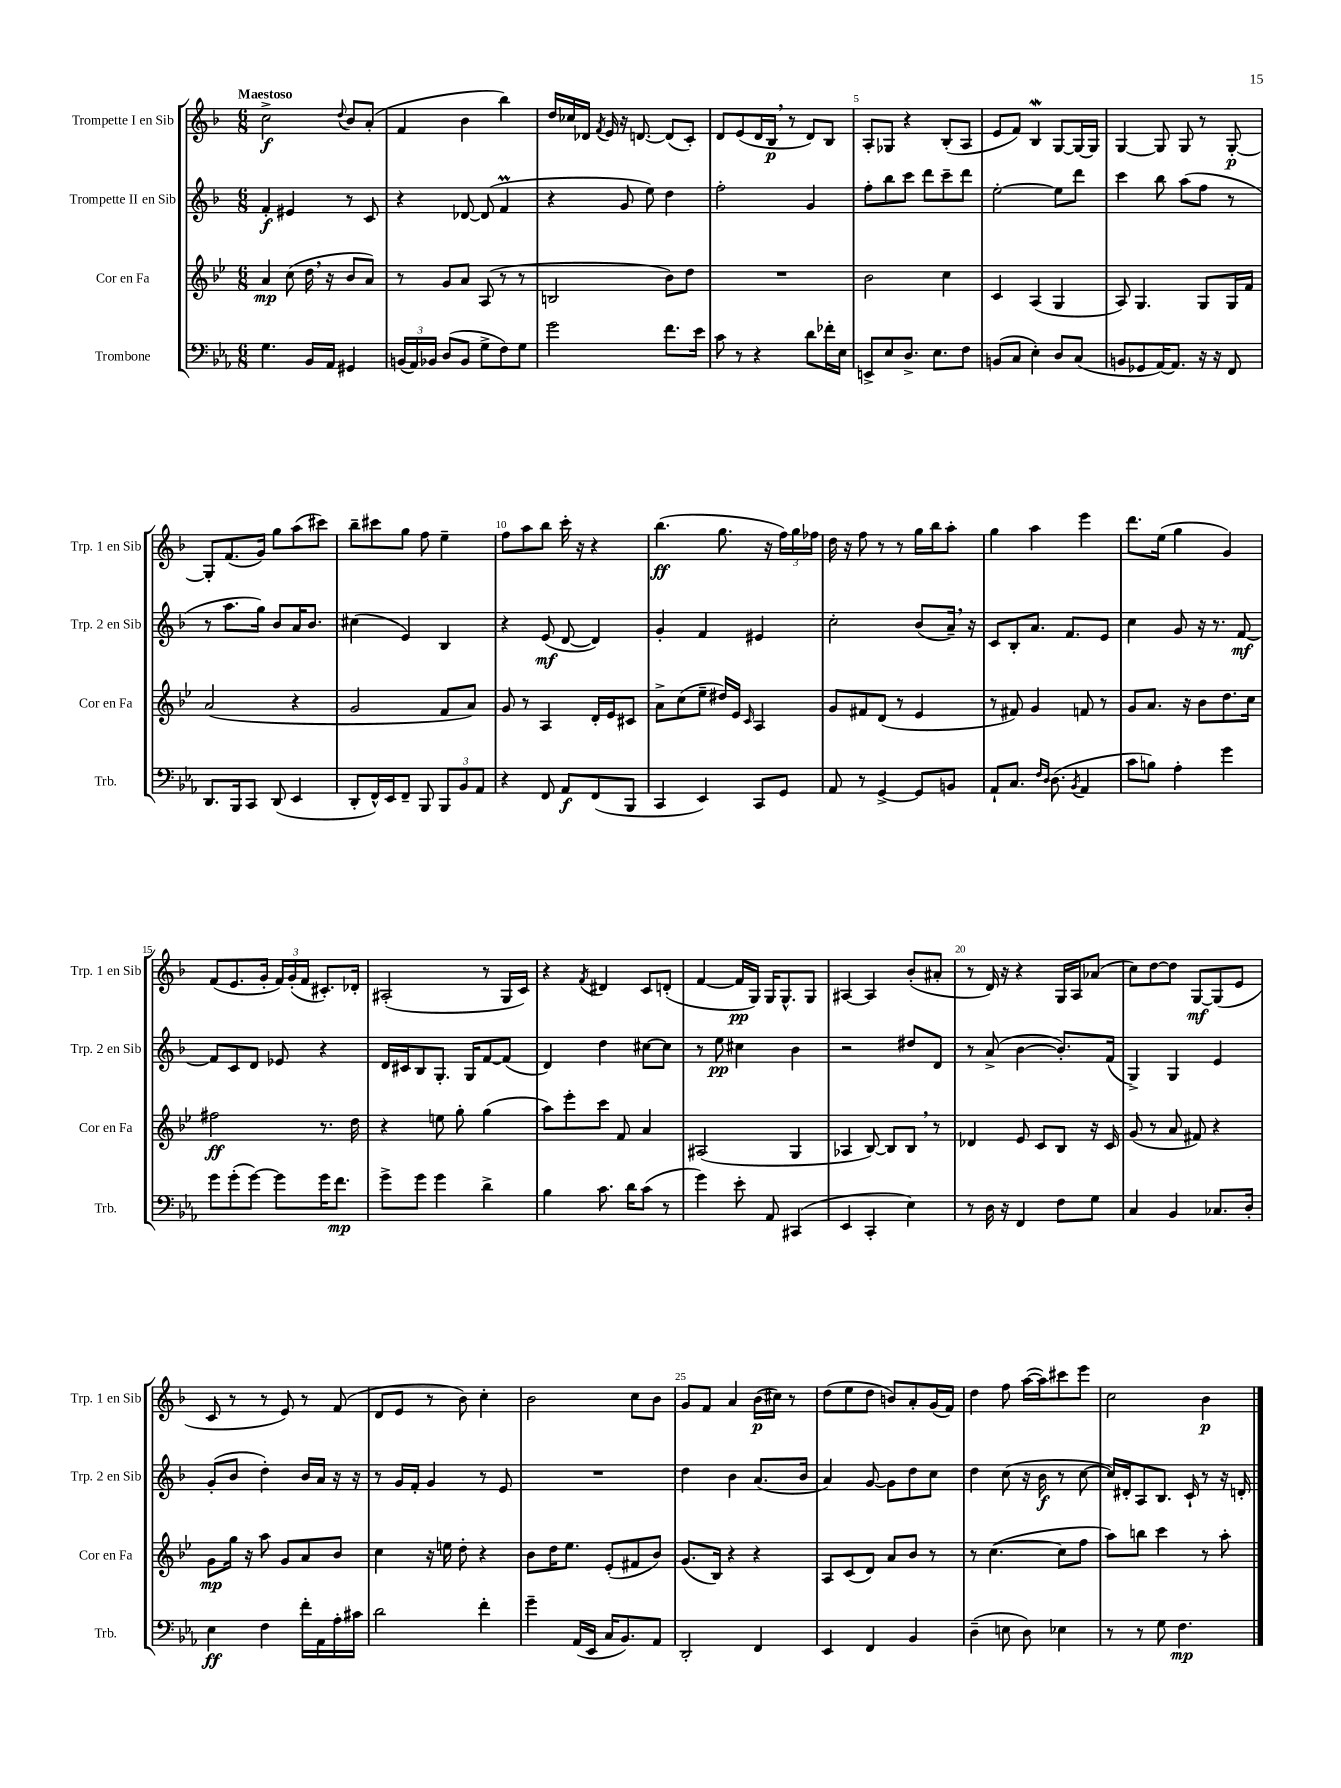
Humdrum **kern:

**kern	**dynam	**kern	**dynam	**kern	**dynam	**kern	**dynam
*part4	*part4	*part3	*part3	*part2	*part2	*part1	*part1
*staff4	*staff4	*staff3	*staff3	*staff2	*staff2	*staff1	*staff1
*I"Trombone	*	*I"Cor en Fa	*	*I"Trompette II en Sib	*	*I"Trompette I en Sib	*
*I'Trb.	*	*I'Cor en Fa	*	*I'Trp. 2 en Sib	*	*I'Trp. 1 en Sib	*
*clefF4	*	*clefG2	*	*clefG2	*	*clefG2	*
*k[b-e-a-]	*	*k[b-e-]	*	*k[b-]	*	*k[b-]	*
*M6/8	*	*M6/8	*	*M6/8	*	*M6/8	*
=1	=1	=1	=1	=1	=1	=1	=1
!	!	!	!	!	!	!LO:TX:a:B:t=Maestoso	!
4.G\	.	4a/	mp	4f'/	f	2cc^\	f
.	.	(8cc\	.	4e#X/	.	.	.
16BB-/LL	.	16dd,\	.	.	.	.	.
16AA-/JJ	.	16r	.	.	.	.	.
.	.	.	.	.	.	8qqdd/	.
4GG#X/	.	8b-/L	.	8r	.	8b-/L	.
.	.	8a/J)	.	8c/	.	(8a'/J	.
=2	=2	=2	=2	=2	=2	=2	=2
(24BBn/LL	.	8r	.	4r	.	4f/	.
24AA-/)	.	.	.	.	.	.	.
24BB-X/JJ	.	.	.	.	.	.	.
(8D/L	.	8g/L	.	.	.	.	.
8BB-/J	.	8a/J	.	[8d-X/	.	4b-\	.
8G^\L	.	(8A/	.	(8d-/]	.	.	.
8F\)	.	8r	.	4fM/	.	4bb-\)	.
8G\J	.	8r	.	.	.	.	.
=3	=3	=3	=3	=3	=3	=3	=3
2g\	.	2Bn/	.	4r	.	16dd/LL	.
.	.	.	.	.	.	16cc-X/	.
.	.	.	.	.	.	16d-X/JJ	.
.	.	.	.	.	.	8qf/	.
.	.	.	.	.	.	16e/	.
.	.	.	.	8g/	.	16r	.
.	.	.	.	.	.	[8.dn/	.
.	.	.	.	8ee\)	.	.	.
8.f\L	.	8b-\L)	.	4dd\	.	(8d/L]	.
.	.	8dd\J	.	.	.	8c'/J)	.
16e-\Jk	.	.	.	.	.	.	.
=4	=4	=4	=4	=4	=4	=4	=4
8c\	.	2.r	.	2ff'\	.	8d/L	.
8r	.	.	.	.	.	(8e/	.
4r	.	.	.	.	.	16d/L	.
.	.	.	.	.	.	16B-,/JJ	p
.	.	.	.	.	.	8r	.
8d\L	.	.	.	4g/	.	8d/L)	.
16f-X'\L	.	.	.	.	.	8B-/J	.
16E-\JJ	.	.	.	.	.	.	.
=5	=5	=5	=5	=5	=5	=5	=5
8EEn^/L	.	2b-\	.	8ff'\L	.	8A'/L	.
8E-/	.	.	.	8bb-\	.	8G-X/J	.
8.D^/J	.	.	.	8ccc\J	.	4r	.
.	.	.	.	8ddd\L	.	.	.
8.E-\L	.	.	.	.	.	.	.
.	.	4cc\	.	8ccc~\	.	(8B-'/L	.
8F\J	.	.	.	8ddd\J	.	8A/J	.
=6	=6	=6	=6	=6	=6	=6	=6
(8BBn/L	.	4c/	.	[2ee'\	.	8e/L	.
8C/J	.	.	.	.	.	8f/J)	.
4E-'\)	.	(4A/	.	.	.	4B-w/	.
8D/L	.	4G/	.	8ee\L]	.	[8G/L	.
(8C/J	.	.	.	8ddd\J	.	16G/L_	.
.	.	.	.	.	.	16G/JJ]	.
=7	=7	=7	=7	=7	=7	=7	=7
8BBn/L	.	8A/)	.	4ccc\	.	[4G/	.
8GG-X/	.	4.G/	.	.	.	.	.
[16AA-/K)	.	.	.	8bb-\	.	8G/]	.
8.AA-/J]	.	.	.	.	.	.	.
.	.	.	.	(8aa\L	.	8G/	.
16r	.	8G/L	.	8ff\J	.	8r	.
16r	.	.	.	.	.	.	.
8FF/	.	16G/L	.	8r	.	[8G'/	p
.	.	16f/JJ	.	.	.	.	.
!!LO:LB:g=z
=8	=8	=8	=8	=8	=8	=8	=8
8.DD/L	.	(2a/	.	8r	.	8G'/L]	.
.	.	.	.	8.aa\L	.	(8.f/	.
16BBB-/k	.	.	.	.	.	.	.
8CC/J	.	.	.	.	.	.	.
.	.	.	.	16gg\Jk)	.	16g/Jk)	.
(8DD/	.	.	.	8b-/L	.	8gg\L	.
4EE-/	.	4r	.	16a/K	.	(8aa\	.
.	.	.	.	8.b-/J	.	.	.
.	.	.	.	.	.	8ccc#X\J)	.
=9	=9	=9	=9	=9	=9	=9	=9
8DD'/L	.	2g/	.	(4cc#X\	.	8bb-~\L	.
16FF^^/L)	.	.	.	.	.	8ccc#X\	.
16EE-/J	.	.	.	.	.	.	.
8FF~/J	.	.	.	4e/)	.	8gg\J	.
8BBB-/	.	.	.	.	.	8ff\	.
12BBB-/L	.	8f/L	.	4B-/	.	4ee~\	.
12BB-/	.	.	.	.	.	.	.
.	.	8a/J)	.	.	.	.	.
12AA-/J	.	.	.	.	.	.	.
=10	=10	=10	=10	=10	=10	=10	=10
4r	.	8g/	.	4r	.	8ff\L	.
.	.	8r	.	.	.	8aa\	.
8FF/	.	4A/	.	(8e/	mf	8bb-\J	.
8AA-/L	f	.	.	[8d/	.	16ccc'\	.
.	.	.	.	.	.	16r	.
(8FF/	.	16d'/LL	.	4d/])	.	4r	.
.	.	16e-/J	.	.	.	.	.
8BBB-/J	.	8c#X/J	.	.	.	.	.
=11	=11	=11	=11	=11	=11	=11	=11
4CC/	.	8a^\L	.	4g'/	.	(4.bb-\	ff
.	.	(8cc\	.	.	.	.	.
4EE-/)	.	8ee-~\J	.	4f/	.	.	.
.	.	16dd#X/LL)	.	.	.	8.gg\	.
.	.	16e-/JJ	.	.	.	.	.
.	.	16qqc/	.	.	.	.	.
8CC/L	.	4A/	.	4e#X/	.	.	.
.	.	.	.	.	.	16r	.
8GG/J	.	.	.	.	.	24ff\LL)	.
.	.	.	.	.	.	24gg\	.
.	.	.	.	.	.	24ff-X\JJ	.
=12	=12	=12	=12	=12	=12	=12	=12
8AA-/	.	8g/L	.	2cc'\	.	16dd\	.
.	.	.	.	.	.	16r	.
8r	.	8f#X/	.	.	.	8ff\	.
[4GG^/	.	(8d/J	.	.	.	8r	.
.	.	8r	.	.	.	8r	.
8GG/L]	.	4e-/	.	(8b-/L	.	16gg\LL	.
.	.	.	.	.	.	16bb-\J	.
8BBn/J	.	.	.	16a~,/Jk)	.	8aa'\J	.
.	.	.	.	16r	.	.	.
=13	=13	=13	=13	=13	=13	=13	=13
8AA-`/L	.	8r	.	8c/L	.	4gg\	.
8.C/J	.	8f#X/)	.	8B-'/	.	.	.
.	.	4g/	.	8.a/J	.	4aa\	.
16qqF/LL	.	.	.	.	.	.	.
16qqD/JJ	.	.	.	.	.	.	.
(8.D\	.	.	.	.	.	.	.
.	.	.	.	8.f/L	.	.	.
8qBB-/	.	.	.	.	.	.	.
4AA-/	.	8fn/	.	.	.	4eee\	.
.	.	8r	.	8e/J	.	.	.
=14	=14	=14	=14	=14	=14	=14	=14
8c\L	.	8g/L	.	4cc\	.	8.ddd\L	.
8Bn\J)	.	8.a/J	.	.	.	.	.
.	.	.	.	.	.	(16ee\Jk	.
4A-'\	.	.	.	8g/	.	4gg\	.
.	.	16r	.	.	.	.	.
.	.	8b-\L	.	16r	.	.	.
.	.	.	.	8.r	.	.	.
4g\	.	8.dd\	.	.	.	4g/)	.
.	.	.	.	[8f/	mf	.	.
.	.	16cc\Jk	.	.	.	.	.
!!LO:LB:g=z
=15	=15	=15	=15	=15	=15	=15	=15
8g\L	.	2ff#X\	ff	8f/L]	.	(8f/L	.
(8g'\	.	.	.	8c/	.	8.e/	.
[8g\J)	.	.	.	8d/J	.	.	.
.	.	.	.	.	.	16g'/Jk	.
8g\L]	.	.	.	8e-X/	.	24f/LL)	.
.	.	.	.	.	.	(24g'/	.
.	.	.	.	.	.	24f/JJ	.
16g\K	.	8.r	.	4r	.	8.c#X'/L)	.
8.f\J	mp	.	.	.	.	.	.
.	.	16dd\	.	.	.	16d-X'/Jk	.
=16	=16	=16	=16	=16	=16	=16	=16
8g^\L	.	4r	.	16d/LL	.	(2A#X'/	.
.	.	.	.	16c#X/J	.	.	.
8g\J	.	.	.	8B-/	.	.	.
4g\	.	8een\	.	8.G'/J	.	.	.
.	.	8gg'\	.	.	.	.	.
.	.	.	.	16G/KL	.	.	.
4d^\	.	(4gg\	.	[8f/	.	8r	.
.	.	.	.	(8f/J]	.	16G/LL	.
.	.	.	.	.	.	16c/JJ)	.
=17	=17	=17	=17	=17	=17	=17	=17
4B-\	.	8aa\L)	.	4d/)	.	4r	.
.	.	8eee-'\	.	.	.	.	.
.	.	.	.	.	.	8qf/	.
8.c\	.	8ccc\J	.	4dd\	.	4d#X/	.
.	.	8f/	.	.	.	.	.
16d\KL	.	.	.	.	.	.	.
(8c\J	.	4a/	.	[8cc#X\L	.	8c/L	.
8r	.	.	.	8cc#\J]	.	(8dn'/J	.
=18	=18	=18	=18	=18	=18	=18	=18
4g\)	.	(2A#X/	.	8r	.	[4f/	.
.	.	.	.	8ee\	pp	.	.
8e-'\	.	.	.	4cc#X\	.	16f/LL]	pp
.	.	.	.	.	.	16G/JJ)	.
8AA-/	.	.	.	.	.	16G/KL	.
.	.	.	.	.	.	8.G^^/	.
(4CC#X/	.	4G/	.	4b-\	.	.	.
.	.	.	.	.	.	8G/J	.
=19	=19	=19	=19	=19	=19	=19	=19
4EE-/	.	4A-X/	.	2r	.	[4A#X/	.
4CC'/	.	[8B-/)	.	.	.	4A#/]	.
.	.	8B-/L]	.	.	.	.	.
4E-\)	.	8B-,/J	.	8dd#X/L	.	(8b-'/L	.
.	.	8r	.	8d/J	.	8a#X'/J	.
=20	=20	=20	=20	=20	=20	=20	=20
8r	.	4d-X/	.	8r	.	8r	.
16D\	.	.	.	(8a^/	.	16d/)	.
16r	.	.	.	.	.	16r	.
4FF/	.	8e-/	.	[4b-\	.	4r	.
.	.	8c/L	.	.	.	.	.
8F\L	.	8B-/J	.	8.b-'/L])	.	16G/LL	.
.	.	.	.	.	.	16A/J	.
8G\J	.	16r	.	.	.	(8a-X/J	.
.	.	16c/	.	(16f/Jk	.	.	.
=21	=21	=21	=21	=21	=21	=21	=21
4C/	.	(8g/	.	4G^/)	.	8cc\L)	.
.	.	8r	.	.	.	[8dd\	.
4BB-/	.	8a/	.	4G/	.	8dd\J]	.
.	.	8f#X/)	.	.	.	[8G/L	mf
8.C-X/L	.	4r	.	4e/	.	(8G/]	.
.	.	.	.	.	.	8e/J	.
16D'/Jk	.	.	.	.	.	.	.
!!LO:LB:g=z
=22	=22	=22	=22	=22	=22	=22	=22
4E-\	ff	8g\L	mp	(8g'/L	.	8c/	.
.	.	16gg\Jk	.	8b-/J	.	8r	.
.	.	16r	.	.	.	.	.
4F\	.	8aa\	.	4dd'\)	.	8r	.
.	.	8g/L	.	.	.	8e/)	.
16f'\LL	.	8a/	.	16b-/LL	.	8r	.
16AA-\	.	.	.	16a/JJ	.	.	.
16A-'\	.	8b-/J	.	16r	.	(8f/	.
16c#X\JJ	.	.	.	16r	.	.	.
=23	=23	=23	=23	=23	=23	=23	=23
2d\	.	4cc\	.	8r	.	8d/L	.
.	.	.	.	16g/LL	.	8e/J	.
.	.	.	.	16f'/JJ	.	.	.
.	.	16r	.	4g/	.	8r	.
.	.	16een\	.	.	.	.	.
.	.	8dd'\	.	.	.	8b-\)	.
4f'\	.	4r	.	8r	.	4cc'\	.
.	.	.	.	8e/	.	.	.
=24	=24	=24	=24	=24	=24	=24	=24
4g~\	.	8b-\L	.	2.r	.	2b-\	.
.	.	16dd\K	.	.	.	.	.
.	.	8.ee-\J	.	.	.	.	.
(16AA-/LL	.	.	.	.	.	.	.
16EE-/JJ	.	.	.	.	.	.	.
16C/KL	.	(8e-'/L	.	.	.	.	.
8.BB-/)	.	.	.	.	.	.	.
.	.	8f#X/	.	.	.	8cc\L	.
8AA-/J	.	8b-/J)	.	.	.	8b-\J	.
=25	=25	=25	=25	=25	=25	=25	=25
2DD'/	.	(8.g/L	.	4dd\	.	8g/L	.
.	.	.	.	.	.	8f/J	.
.	.	16B-/Jk)	.	.	.	.	.
.	.	4r	.	4b-\	.	4a/	.
4FF/	.	4r	.	(8.a/L	.	(16b-\LL	p
.	.	.	.	.	.	16cc#X\JJ)	.
.	.	.	.	.	.	8r	.
.	.	.	.	16b-/Jk	.	.	.
=26	=26	=26	=26	=26	=26	=26	=26
4EE-/	.	8A/L	.	4a/)	.	(8dd\L	.
.	.	(8c/	.	.	.	8ee\	.
4FF/	.	8d/J)	.	[8g/	.	8dd\J	.
.	.	8a/L	.	8g\L]	.	8bn/L)	.
4BB-/	.	8b-/J	.	8dd\	.	8a'/	.
.	.	8r	.	8cc\J	.	(16g/L	.
.	.	.	.	.	.	16f/JJ)	.
=27	=27	=27	=27	=27	=27	=27	=27
(4D~\	.	8r	.	4dd\	.	4dd\	.
.	.	([4.cc\	.	.	.	.	.
8En\	.	.	.	(8cc\	.	8ff\	.
8D\)	.	.	.	16r	.	([16aa\LL	.
.	.	.	.	16b-\	f	16aa\J])	.
4E-X\	.	8cc\L]	.	8r	.	8ccc#X\	.
.	.	8ff\J	.	[8cc\	.	8eee\J	.
=28	=28	=28	=28	=28	=28	=28	=28
8r	.	8aa\L)	.	16cc/LL])	.	2cc\	.
.	.	.	.	16d#X'/J	.	.	.
8r	.	8bbn\J	.	8A/	.	.	.
8G\	.	4ccc\	.	8.B-/J	.	.	.
4.F\	mp	.	.	.	.	.	.
.	.	.	.	16c`/	.	.	.
.	.	8r	.	8r	.	4b-\	p
.	.	8aa'\	.	16r	.	.	.
.	.	.	.	16dn'/	.	.	.
==	==	==	==	==	==	==	==
*-	*-	*-	*-	*-	*-	*-	*-
